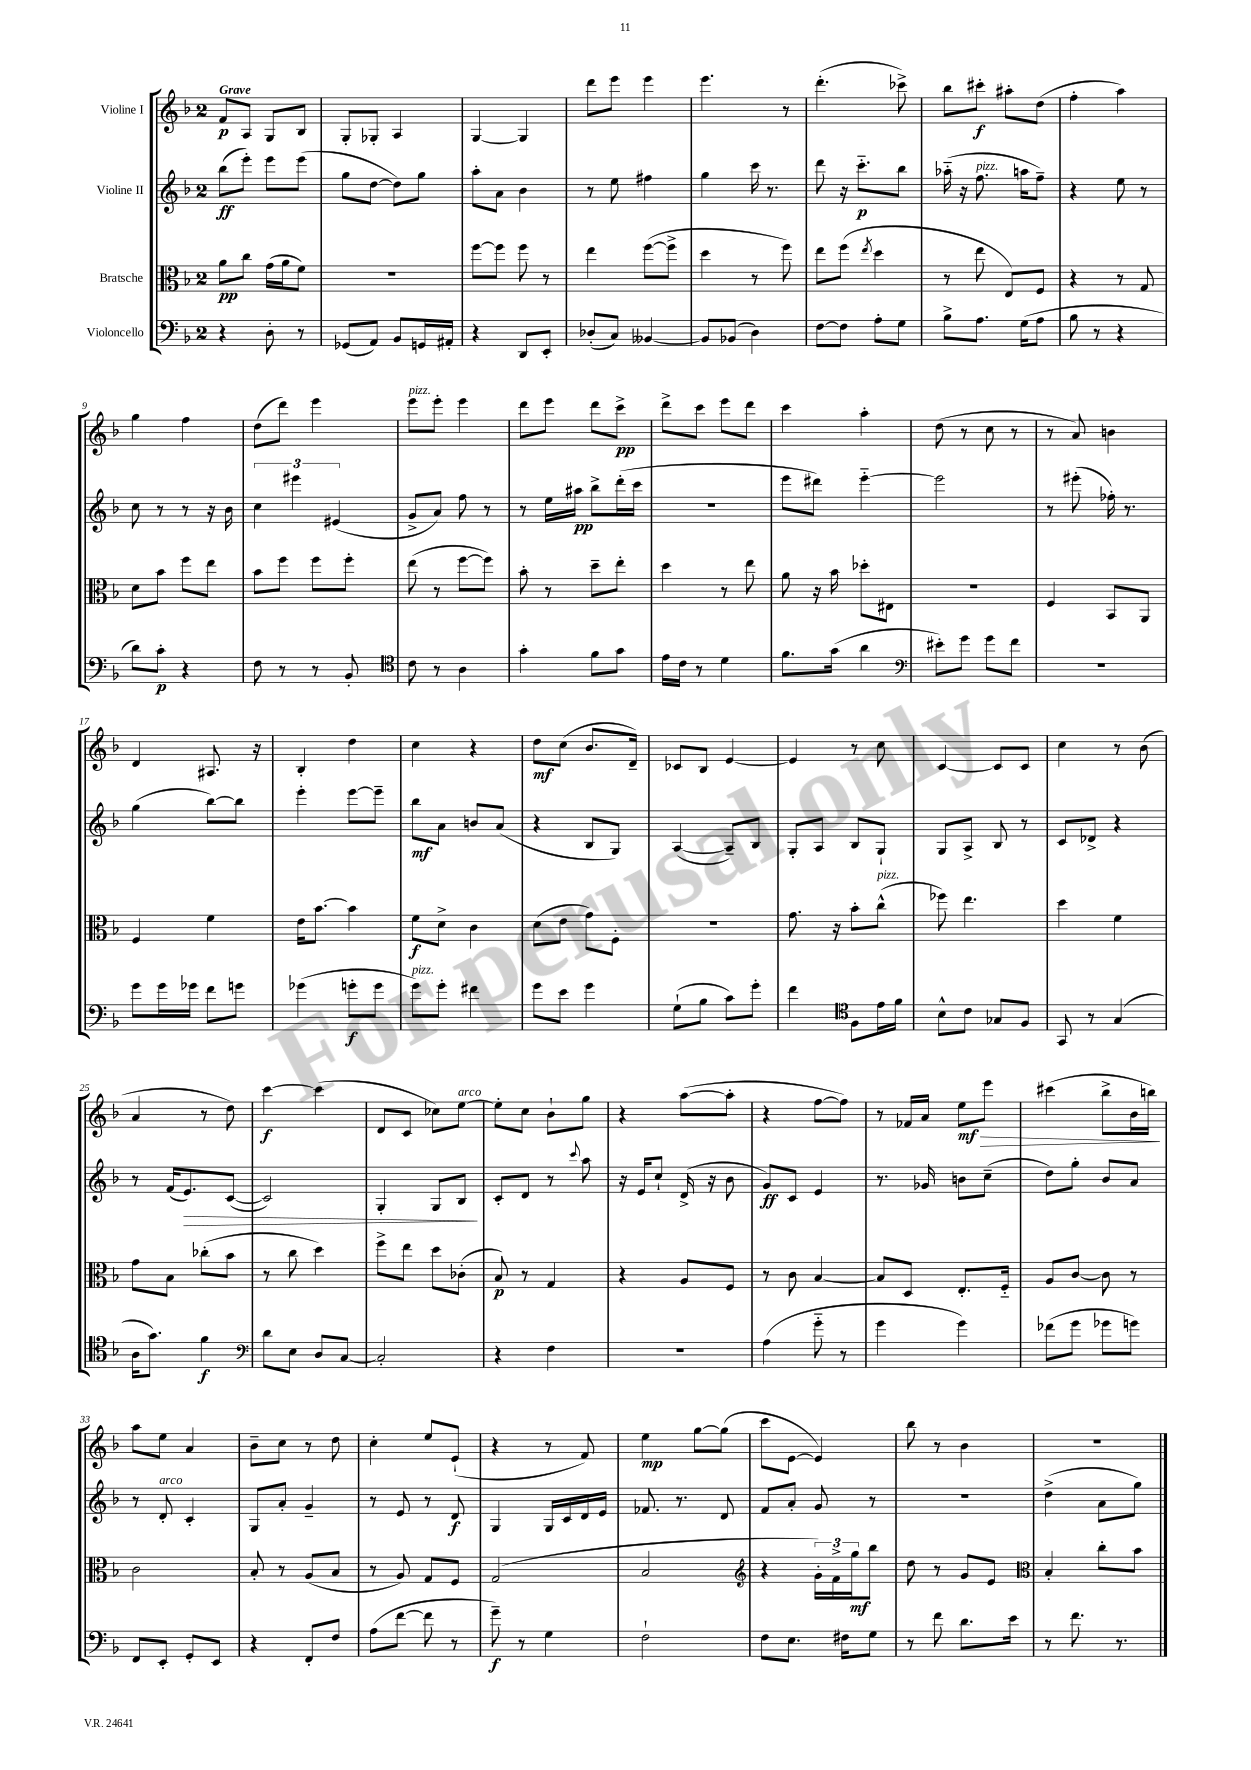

**kern	**dynam	**kern	**dynam	**kern	**dynam	**kern	**dynam
*part4	*part4	*part3	*part3	*part2	*part2	*part1	*part1
*staff4	*staff4	*staff3	*staff3	*staff2	*staff2	*staff1	*staff1
*I"Violoncello	*	*I"Bratsche	*	*I"Violine II	*	*I"Violine I	*
*clefF4	*	*clefC3	*	*clefG2	*	*clefG2	*
*k[b-]	*	*k[b-]	*	*k[b-]	*	*k[b-]	*
*M2/4	*	*M2/4	*	*M2/4	*	*M2/4	*
=1	=1	=1	=1	=1	=1	=1	=1
!	!	!	!	!	!	!LO:TX:a:B:t=Grave	!
4r	.	8a\L	pp	(8bb-\L	ff	8f/L	p
.	.	8cc\J	.	8eee'\J)	.	8A/J	.
8D'\	.	(16g\LL	.	8eee\L	.	8G/L	.
.	.	16a\J	.	.	.	.	.
8r	.	8f\J)	.	(8eee\J	.	8B-/J	.
=2	=2	=2	=2	=2	=2	=2	=2
(8GG-X/L	.	2r	.	8gg\L	.	8G'/L	.
8AA/J)	.	.	.	[8dd\J	.	8G-X'/J	.
8BB-/L	.	.	.	8dd\L])	.	4A/	.
16GGn/L	.	.	.	8gg\J	.	.	.
16AA#X'/JJ	.	.	.	.	.	.	.
=3	=3	=3	=3	=3	=3	=3	=3
4r	.	[8ff\L	.	8aa'\L	.	[4G/	.
.	.	8ff\J]	.	8a\J	.	.	.
8DD/L	.	8ff\	.	4b-\	.	4G/]	.
8EE'/J	.	8r	.	.	.	.	.
=4	=4	=4	=4	=4	=4	=4	=4
(8D-X'/L	.	4ee\	.	8r	.	8ddd\L	.
8C/J)	.	.	.	8ee\	.	8eee\J	.
[4BB--X/	.	([8ff\L	.	4ff#X\	.	4eee\	.
.	.	8ff^\J]	.	.	.	.	.
=5	=5	=5	=5	=5	=5	=5	=5
8BB--/L]	.	4dd\	.	4gg\	.	4.eee\	.
(8BB-X/J	.	.	.	.	.	.	.
4D\)	.	8r	.	16ccc\	.	.	.
.	.	.	.	8.r	.	.	.
.	.	8ff\)	.	.	.	8r	.
=6	=6	=6	=6	=6	=6	=6	=6
[8F\L	.	8ee\L	.	8ddd\	.	(4.ddd'\	.
8F\J]	.	(8ff\J	.	16r	.	.	.
.	.	.	.	8.ccc\L	p	.	.
.	.	8qee/	.	.	.	.	.
8A'\L	.	4dd\	.	.	.	.	.
8G\J	.	.	.	8bb-\J	.	8ccc-X^\)	.
=7	=7	=7	=7	=7	=7	=7	=7
8B-^\L	.	8r	.	(16aa-X\	.	8bb-\L	.
.	.	.	.	16r	.	.	.
!	!	!	!	!LO:TX:a:i:t=pizz.	!	!	!
8.A\J	.	8ee\	.	8.ff\	.	8ccc#X'\J	f
.	.	8E/L)	.	.	.	8aa#X'\L	.
(16G\KL	.	.	.	16aan\KL	.	.	.
8A\J	.	8F/J	.	8ff~\J)	.	(8dd\J	.
=8	=8	=8	=8	=8	=8	=8	=8
8B-\	.	4r	.	4r	.	4ff'\	.
8r	.	.	.	.	.	.	.
4r	.	8r	.	8ee\	.	4aa\)	.
.	.	8G/	.	8r	.	.	.
!!LO:LB:g=z
=9	=9	=9	=9	=9	=9	=9	=9
8d\L)	.	8d\L	.	8cc\	.	4gg\	.
8c'\J	p	8b-\J	.	8r	.	.	.
4r	.	8ff\L	.	8r	.	4ff\	.
.	.	8ee\J	.	16r	.	.	.
.	.	.	.	16b-\	.	.	.
=10	=10	=10	=10	=10	=10	=10	=10
8F\	.	8b-\L	.	6cc\	.	(8dd\L	.
8r	.	8ff\J	.	.	.	8ddd\J)	.
.	.	.	.	6eee#X\	.	.	.
8r	.	8ff\L	.	.	.	4eee\	.
.	.	.	.	(6e#X/	.	.	.
8BB-'/	.	8ff'\J	.	.	.	.	.
=11	=11	=11	=11	=11	=11	=11	=11
*clefC4	*	*	*	*	*	*	*
!	!	!	!	!	!	!LO:TX:a:i:t=pizz.	!
8c\	.	(8ee\	.	8g^/L	.	8eee\L	.
8r	.	8r	.	8a/J)	.	8eee'\J	.
4A\	.	[8ff\L	.	8ff\	.	4eee\	.
.	.	8ff\J])	.	8r	.	.	.
=12	=12	=12	=12	=12	=12	=12	=12
4g'\	.	8b-'\	.	8r	.	8ddd\L	.
.	.	8r	.	16ee\LL	.	8eee\J	.
.	.	.	.	16aa#X\JJ	pp	.	.
8f\L	.	8dd~\L	.	8bb-^\L	.	8ddd\L	.
8g\J	.	8ee'\J	.	(16ddd'\L	.	8ccc^\J	pp
.	.	.	.	16ccc\JJ	.	.	.
=13	=13	=13	=13	=13	=13	=13	=13
16e\LL	.	4dd\	.	2r	.	8ddd^\L	.
16c\JJ	.	.	.	.	.	.	.
8r	.	.	.	.	.	8ccc\J	.
4d\	.	8r	.	.	.	8eee\L	.
.	.	8ee\	.	.	.	8ddd\J	.
=14	=14	=14	=14	=14	=14	=14	=14
8.f\L	.	8a\	.	8eee\L	.	4ccc\	.
.	.	16r	.	8ddd#X\J)	.	.	.
(16g\Jk	.	16b-\	.	.	.	.	.
4a\	.	8dd-X'\L	.	[4eee\	.	4aa'\	.
.	.	8E#X\J	.	.	.	.	.
=15	=15	=15	=15	=15	=15	=15	=15
*clefF4	*	*	*	*	*	*	*
8e#X'\L)	.	2r	.	2eee\]	.	(8dd\	.
8g\J	.	.	.	.	.	8r	.
8g\L	.	.	.	.	.	8cc\	.
8f\J	.	.	.	.	.	8r	.
=16	=16	=16	=16	=16	=16	=16	=16
2r	.	4F/	.	8r	.	8r	.
.	.	.	.	(8eee#X'\	.	8a/)	.
.	.	8BB-/L	.	16ff-X'\)	.	4bn\	.
.	.	.	.	8.r	.	.	.
.	.	8AA/J	.	.	.	.	.
!!LO:LB:g=z
=17	=17	=17	=17	=17	=17	=17	=17
8g\L	.	4F/	.	(4gg\	.	4d/	.
16g\L	.	.	.	.	.	.	.
16g-X\JJ	.	.	.	.	.	.	.
8f\L	.	4f\	.	[8bb-\L)	.	8.A#X/	.
8gn\J	.	.	.	8bb-\J]	.	.	.
.	.	.	.	.	.	16r	.
=18	=18	=18	=18	=18	=18	=18	=18
(4g-X\	.	16e\KL	.	4eee'\	.	4B-'/	.
.	.	[8.b-\J	.	.	.	.	.
8gn'\L	f	4b-\]	.	[8eee\L	.	4dd\	.
8g\J	.	.	.	8eee~\J]	.	.	.
=19	=19	=19	=19	=19	=19	=19	=19
!LO:TX:a:i:t=pizz.	!	!	!	!	!	!	!
8g\L)	.	8f\L	f	8bb-\L	mf	4cc\	.
8g'\J	.	8d^\J	.	8a\J	.	.	.
4f#X\	.	4c\	.	8bn/L	.	4r	.
.	.	.	.	(8a/J	.	.	.
=20	=20	=20	=20	=20	=20	=20	=20
8g\L	.	(8d\L	.	4r	.	8dd\L	mf
8e\J	.	8e\J	.	.	.	(8cc\J	.
4g\	.	8g\L)	.	8B-/L	.	8.b-/L	.
.	.	8F'\J	.	8G/J)	.	.	.
.	.	.	.	.	.	16d~/Jk)	.
=21	=21	=21	=21	=21	=21	=21	=21
(8G`\L	.	2r	.	([4A/	.	8c-X/L	.
8B-\J	.	.	.	.	.	8B-/J	.
8c\L)	.	.	.	8A~/L])	.	[4e/	.
8g'\J	.	.	.	8B-/J	.	.	.
=22	=22	=22	=22	=22	=22	=22	=22
4f\	.	8.g\	.	8G'/L	.	4e/]	.
.	.	.	.	8A/J	.	.	.
.	.	16r	.	.	.	.	.
*clefC4	*	*	*	*	*	*	*
8F\L	.	8b-'\L	.	8B-/L	.	8r	.
!	!	!LO:TX:a:i:t=pizz.	!	!	!	!	!
16e\L	.	(8cc^^\J	.	8G`/J	.	8cc\	.
16f\JJ	.	.	.	.	.	.	.
=23	=23	=23	=23	=23	=23	=23	=23
8B-^^\L	.	8ff-X\)	.	8G/L	.	[4c/	.
8c\J	.	4.ee\	.	8A^/J	.	.	.
8G-X/L	.	.	.	8B-/	.	8c/L]	.
8F/J	.	.	.	8r	.	8c/J	.
=24	=24	=24	=24	=24	=24	=24	=24
8GG/	.	4dd\	.	8c/L	.	4cc\	.
8r	.	.	.	8d-X^/J	.	.	.
(4G/	.	4f\	.	4r	.	8r	.
.	.	.	.	.	.	(8b-\	.
!!LO:LB:g=z
=25	=25	=25	=25	=25	=25	=25	=25
16A\KL	.	8g\L	.	8r	.	4a/	.
8.g\J)	.	.	.	.	.	.	.
.	.	8B-\J	.	(16f/KL	.	.	.
!	!	!	!	!	!LO:HP:b	!	!
.	.	.	.	8.e/)	>	.	.
4f\	f	(8cc-X'\L	.	.	.	8r	.
.	.	8b-\J	.	([8c/J	.	8dd\)	.
=26	=26	=26	=26	=26	=26	=26	=26
*clefF4	*	*	*	*	*	*	*
8d\L	.	8r	.	2c/])	.	[4ccc\	f
8E\J	.	8cc\	.	.	.	.	.
8D/L	.	4dd\)	.	.	.	(4ccc\]	.
[8C/J	.	.	.	.	.	.	.
=27	=27	=27	=27	=27	=27	=27	=27
2C'/]	.	8ff^\L	.	4G'/	.	8d/L	.
.	.	8ee\J	.	.	.	8c/J	.
.	.	8dd\L	.	8G/L	.	8cc-X\L)	.
!	!	!	!	!	!	!LO:TX:a:i:t=arco	!
.	.	(8c-X'\J	.	8B-/J	.	[8ee\J	.
.	.	.	.	.	]	.	.
=28	=28	=28	=28	=28	=28	=28	=28
4r	.	8B-/)	p	8c'/L	.	8ee'\L]	.
.	.	8r	.	8d/J	.	8cc\J	.
4F\	.	4G/	.	8r	.	8b-`\L	.
.	.	.	.	8qqccc/	.	.	.
.	.	.	.	8aa\	.	8gg\J	.
=29	=29	=29	=29	=29	=29	=29	=29
2r	.	4r	.	16r	.	4r	.
.	.	.	.	16e/KL	.	.	.
.	.	.	.	8cc`/J	.	.	.
.	.	8A/L	.	(16d^/	.	([8aa\L	.
.	.	.	.	16r	.	.	.
.	.	8F/J	.	8b-\	.	8aa'\J]	.
=30	=30	=30	=30	=30	=30	=30	=30
(4A\	.	8r	.	8g/L)	ff	4r	.
.	.	8c\	.	8c/J	.	.	.
8g\	.	[4B-/	.	4e/	.	[8ff\L	.
8r	.	.	.	.	.	8ff\J])	.
=31	=31	=31	=31	=31	=31	=31	=31
4g\	.	8B-/L]	.	8.r	.	8r	.
.	.	8D/J	.	.	.	16f-X/LL	.
.	.	.	.	16g-X/	.	16a/JJ	.
!	!	!	!	!	!	!	!LO:HP:b
4g\)	.	8.E'/L	.	8bn\L	.	8ee\L	> mf
.	.	.	.	(8cc~\J	.	8eee\J	.
.	.	16F/Jk	.	.	.	.	.
=32	=32	=32	=32	=32	=32	=32	=32
(8f-X\L	.	8A/L	.	8dd\L)	.	(4ccc#X\	.
8g\J	.	[8c/J	.	8gg'\J	.	.	.
8g-X\L	.	8c\]	.	8b-/L	.	8bb-^\L	.
8gn\J)	.	8r	.	8a/J	.	16b-\L	.
.	.	.	.	.	.	16bbn\JJ)	.
.	.	.	.	.	.	.	]
!!LO:LB:g=z
=33	=33	=33	=33	=33	=33	=33	=33
8FF/L	.	2c\	.	8r	.	8aa\L	.
!	!	!	!	!LO:TX:a:i:t=arco	!	!	!
8EE'/J	.	.	.	8d'/	.	8ee\J	.
8GG'/L	.	.	.	4c'/	.	4a/	.
8EE/J	.	.	.	.	.	.	.
=34	=34	=34	=34	=34	=34	=34	=34
4r	.	8B-'/	.	8G/L	.	8b-~\L	.
.	.	8r	.	8a'/J	.	8cc\J	.
8FF'/L	.	(8A/L	.	4g~/	.	8r	.
8F/J	.	8B-/J	.	.	.	8dd\	.
=35	=35	=35	=35	=35	=35	=35	=35
(8A\L	.	8r	.	8r	.	4cc'\	.
[8f\J	.	8A/)	.	8e/	.	.	.
8f\]	.	8G/L	.	8r	.	8ee/L	.
8r	.	8F/J	.	8d/	f	(8e`/J	.
=36	=36	=36	=36	=36	=36	=36	=36
8g~\)	f	(2G/	.	4G/	.	4r	.
8r	.	.	.	.	.	.	.
4G\	.	.	.	16G/LL	.	8r	.
.	.	.	.	16c/	.	.	.
.	.	.	.	16d/	.	8f/)	.
.	.	.	.	16e/JJ	.	.	.
=37	=37	=37	=37	=37	=37	=37	=37
2F`\	.	2B-/	.	8.f-X/	.	4ee\	mp
.	.	.	.	8.r	.	.	.
.	.	.	.	.	.	[8gg\L	.
.	.	.	.	8d/	.	(8gg\J]	.
=38	=38	=38	=38	=38	=38	=38	=38
*	*	*clefG2	*	*	*	*	*
8F\L	.	4r	.	8f/L	.	8ccc\L	.
8.E\J	.	.	.	8a'/J	.	[8e\J	.
.	.	24g'\LL)	.	8g/	.	4e/])	.
.	.	24f^\	.	.	.	.	.
16F#X\KL	.	.	.	.	.	.	.
.	.	24gg\J	mf	.	.	.	.
8G\J	.	8bb-\J	.	8r	.	.	.
=39	=39	=39	=39	=39	=39	=39	=39
8r	.	8dd\	.	2r	.	8bb-\	.
8f\	.	8r	.	.	.	8r	.
8.d\L	.	8g/L	.	.	.	4b-\	.
.	.	8e/J	.	.	.	.	.
16e\Jk	.	.	.	.	.	.	.
=40	=40	=40	=40	=40	=40	=40	=40
*	*	*clefC3	*	*	*	*	*
8r	.	4B-'/	.	(4dd^\	.	2r	.
8.f\	.	.	.	.	.	.	.
.	.	8cc'\L	.	8a\L	.	.	.
8.r	.	.	.	.	.	.	.
.	.	8b-\J	.	8gg\J)	.	.	.
==	==	==	==	==	==	==	==
*-	*-	*-	*-	*-	*-	*-	*-
